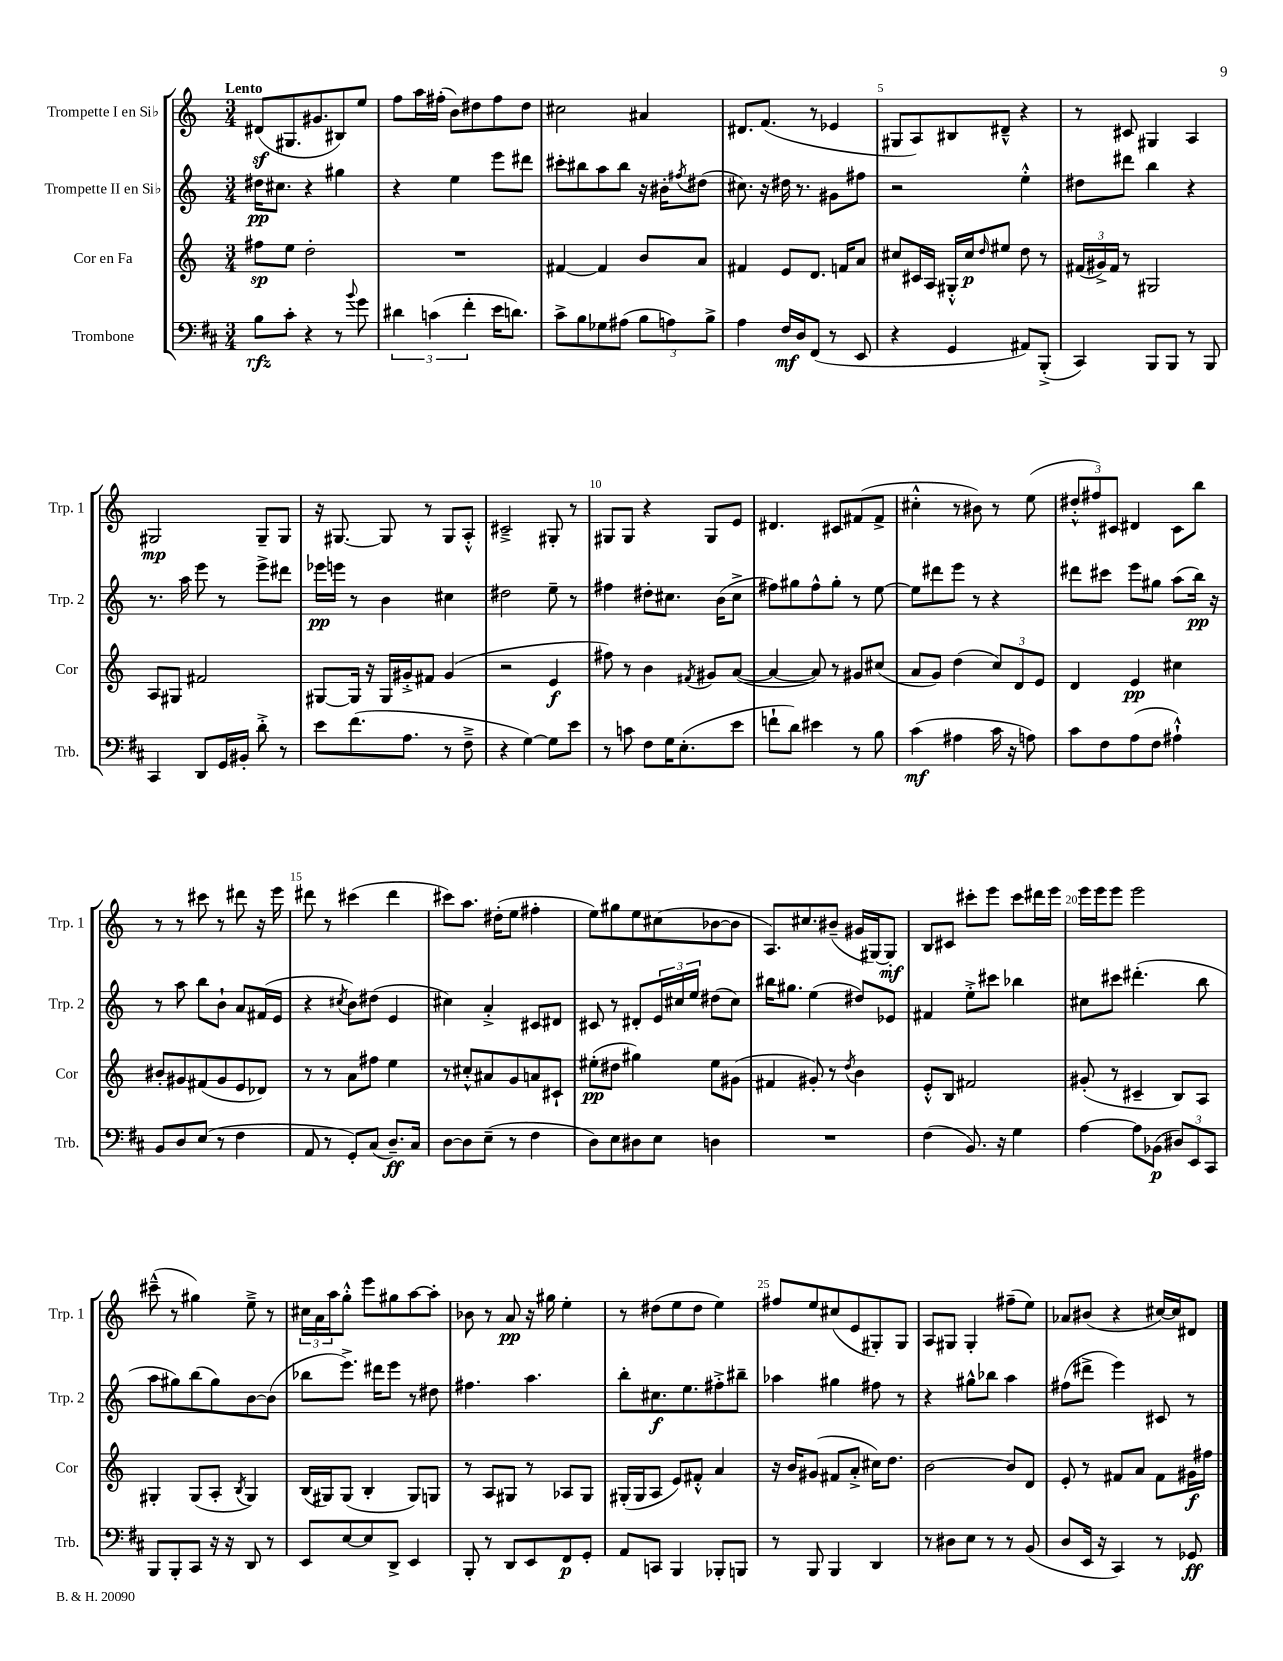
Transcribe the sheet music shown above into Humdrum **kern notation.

**kern	**dynam	**kern	**dynam	**kern	**dynam	**kern	**dynam
*part4	*part4	*part3	*part3	*part2	*part2	*part1	*part1
*staff4	*staff4	*staff3	*staff3	*staff2	*staff2	*staff1	*staff1
*I"Trombone	*	*I"Cor en Fa	*	*I"Trompette II en Si♭	*	*I"Trompette I en Si♭	*
*I'Trb.	*	*I'Cor	*	*I'Trp. 2	*	*I'Trp. 1	*
*clefF4	*	*clefG2	*	*clefG2	*	*clefG2	*
*k[f#c#]	*	*k[]	*	*k[]	*	*k[]	*
*M3/4	*	*M3/4	*	*M3/4	*	*M3/4	*
=1	=1	=1	=1	=1	=1	=1	=1
!	!	!	!	!	!	!LO:TX:a:B:t=Lento	!
8B\L	rfz	8ff#X\L	sp	16dd#X\KL	pp	(8d#Xz/L	.
.	.	.	.	8.cc#X\J	.	.	.
8c#'\J	.	8ee\J	.	.	.	8.G#X/	.
4r	.	2dd'\	.	4r	.	.	.
.	.	.	.	.	.	8.g#X/	.
8r	.	.	.	4gg#X\	.	8B#X/)	.
8qqb/	.	.	.	.	.	.	.
8g\	.	.	.	.	.	8ee/J	.
=2	=2	=2	=2	=2	=2	=2	=2
6d#X\	.	2.r	.	4r	.	8ff\L	.
.	.	.	.	.	.	16aa\L	.
(6cn\	.	.	.	.	.	.	.
.	.	.	.	.	.	(16ff#X'\JJ	.
.	.	.	.	4ee\	.	8b\L)	.
6f#'\	.	.	.	.	.	.	.
.	.	.	.	.	.	8dd#X\	.
16e\KL	.	.	.	8eee\L	.	8ff#\	.
8.dn\J)	.	.	.	.	.	.	.
.	.	.	.	8ddd#X\J	.	8dd#\J	.
=3	=3	=3	=3	=3	=3	=3	=3
8c#^\L	.	[4f#X/	.	8ccc#X'\L	.	2cc#X\	.
8B\	.	.	.	8bb#X\	.	.	.
8G-X\	.	4f#/]	.	8aa\	.	.	.
(8A#X\J	.	.	.	8bb#\J	.	.	.
12B\L	.	8b/L	.	16r	.	4a#X/	.
.	.	.	.	16b#X'\KL	.	.	.
12An\)	.	.	.	.	.	.	.
.	.	.	.	8qff#X/	.	.	.
.	.	8a/J	.	(8dd#X\J	.	.	.
12B^\J	.	.	.	.	.	.	.
=4	=4	=4	=4	=4	=4	=4	=4
4A\	.	4f#X/	.	8.cc#X\)	.	8.d#X/L	.
.	.	.	.	16r	.	(8.f/J	.
16F#/LL	mf	8e/L	.	16dd#X\	.	.	.
16D/J	.	.	.	8.r	.	.	.
(8FF#/J	.	8.d/J	.	.	.	8r	.
8r	.	.	.	8g#X\L	.	4e-X/	.
.	.	16fn/KL	.	.	.	.	.
8EE/	.	8a/J	.	8ff#X\J	.	.	.
=5	=5	=5	=5	=5	=5	=5	=5
4r	.	8cc#X/L	.	2r	.	8G#X/L	.
.	.	16c#X/L	.	.	.	8A/)	.
.	.	16A/JJ	.	.	.	.	.
4GG/	.	16G#X'^^/LL	.	.	.	8B#X/	.
.	.	16cc#/J	p	.	.	.	.
.	.	16qqdd/	.	.	.	.	.
.	.	8ee#X/J	.	.	.	8d#X~^^/J	.
8AA#X/L)	.	8dd\	.	4ee'^^\	.	4r	.
(8BBB'^/J	.	8r	.	.	.	.	.
=6	=6	=6	=6	=6	=6	=6	=6
4CC#/)	.	(24f#X/LL	.	8dd#X\L	.	8r	.
.	.	24g#X^/)	.	.	.	.	.
.	.	24f#/JJ	.	.	.	.	.
.	.	8r	.	8ddd#X\J	.	8c#X/	.
8BBB/L	.	2G#X/	.	4bb\	.	4G#X/	.
8BBB/J	.	.	.	.	.	.	.
8r	.	.	.	4r	.	4A/	.
8BBB/	.	.	.	.	.	.	.
!!LO:LB:g=z
=7	=7	=7	=7	=7	=7	=7	=7
4CC#/	.	8A/L	.	8.r	.	2G#X/	mp
.	.	8G#X/J	.	.	.	.	.
.	.	.	.	16aa\	.	.	.
8DD/L	.	2f#X/	.	8eee\	.	.	.
16GG/L	.	.	.	8r	.	.	.
16BB#X'/JJ	.	.	.	.	.	.	.
8d'^\	.	.	.	8eee^\L	.	8G#~/L	.
8r	.	.	.	8ddd#X\J	.	8G#/J	.
=8	=8	=8	=8	=8	=8	=8	=8
8e\L	.	[8G#X/L	.	16eee-X\LL	pp	16r	.
.	.	.	.	16eeen\JJ	.	[8.G#X/	.
(8.f#\	.	16G#/Jk]	.	8r	.	.	.
.	.	16r	.	.	.	.	.
.	.	16G#/LL	.	4b\	.	8G#/]	.
8.A\J	.	16g#X'^/J	.	.	.	.	.
.	.	8f#X/J	.	.	.	8r	.
8r	.	(4g#/	.	4cc#X\	.	8G#/L	.
8F#~^\	.	.	.	.	.	8A'^^/J	.
=9	=9	=9	=9	=9	=9	=9	=9
4r	.	2r	.	2dd#X\	.	2c#X~^/	.
[4G\)	.	.	.	.	.	.	.
8G\L]	.	4e/	f	8ee~\	.	8G#X'/	.
8e\J	.	.	.	8r	.	8r	.
=10	=10	=10	=10	=10	=10	=10	=10
8r	.	8ff#X\)	.	4ff#X\	.	8G#X/L	.
8cn\	.	8r	.	.	.	8G#/J	.
8F#\L	.	4b\	.	8dd#X'\L	.	4r	.
16G\K	.	.	.	8.cc#X\J	.	.	.
(8.E'\	.	.	.	.	.	.	.
.	.	8qf#X/	.	.	.	.	.
.	.	8g#X/L	.	.	.	8G#/L	.
.	.	.	.	(16b\KL	.	.	.
8e\J	.	([8a/J	.	8cc#^\J	.	8e/J	.
=11	=11	=11	=11	=11	=11	=11	=11
8fn`\L	.	4a/_	.	8ff#X\L)	.	4.d#X/	.
8d\J)	.	.	.	8gg#X\	.	.	.
4e#X\	.	8a/])	.	8ff#^^\	.	.	.
.	.	8r	.	8gg#'\J	.	8c#X/L	.
8r	.	8g#X/L	.	8r	.	(8f#X/	.
8B\	.	(8cc#X/J	.	[8ee\	.	8f#^/J	.
=12	=12	=12	=12	=12	=12	=12	=12
(4c#\	mf	8a/L	.	8ee\L]	.	4cc#X'^^\	.
.	.	8g/J)	.	8ddd#X\	.	.	.
4A#X\	.	(4dd\	.	8eee\J	.	8r	.
.	.	.	.	8r	.	8b#X\)	.
16c#\	.	12cc/L)	.	4r	.	8r	.
16r	.	.	.	.	.	.	.
.	.	12d/	.	.	.	.	.
8An\)	.	.	.	.	.	(8ee\	.
.	.	12e/J	.	.	.	.	.
=13	=13	=13	=13	=13	=13	=13	=13
8c#\L	.	4d/	.	8ddd#X\L	.	12dd#X'^^/L	.
.	.	.	.	.	.	12ff#X/)	.
8F#\	.	.	.	8ccc#X\J	.	.	.
.	.	.	.	.	.	12c#X/J	.
(8A\	.	4e/	pp	8eee\L	.	4d#X/	.
8F#\J	.	.	.	8gg#X\J	.	.	.
4A#X`^^\)	.	4cc#X\	.	(8aa\L	.	8c#\L	.
.	.	.	.	16bb\Jk)	pp	8bb\J	.
.	.	.	.	16r	.	.	.
!!LO:LB:g=z
=14	=14	=14	=14	=14	=14	=14	=14
8BB/L	.	8b#X'/L	.	8r	.	8r	.
8D/	.	8g#X/	.	8aa\	.	8r	.
(8E/J	.	(8f#X/	.	8bb\L	.	8ccc#X\	.
8r	.	8g#/	.	8b`\J	.	8r	.
4F#\	.	8e/	.	8a/L	.	8ddd#X\	.
.	.	8d-X/J)	.	(16f#X/L	.	16r	.
.	.	.	.	16e/JJ	.	16eee\	.
=15	=15	=15	=15	=15	=15	=15	=15
8AA/	.	8r	.	4r	.	8ddd#X\	.
8r	.	8r	.	.	.	8r	.
.	.	.	.	8qcc#X/	.	.	.
8GG'/L)	.	8a\L	.	8b\L)	.	(4ccc#X\	.
(8C#/J	.	8ff#X\J	.	(8dd#X\J	.	.	.
8.D~/L)	ff	4ee\	.	4e/	.	4ddd#\	.
16C#/Jk	.	.	.	.	.	.	.
=16	=16	=16	=16	=16	=16	=16	=16
[8D\L	.	8r	.	4cc#X\)	.	8ccc#X\L)	.
8D\]	.	8cc#X'^^/L	.	.	.	8.aa\J	.
(8E~\J	.	8a#X/	.	4a'^/	.	.	.
.	.	.	.	.	.	(16dd#X'\KL	.
8r	.	8g/	.	.	.	8ee\J	.
4F#\	.	8an/	.	8c#X/L	.	4ff#X'\	.
.	.	8c#X`/J	.	8d#X/J	.	.	.
=17	=17	=17	=17	=17	=17	=17	=17
8D\L)	.	(8ee#X'\L	pp	8c#X/	.	8ee\L)	.
8E\	.	8dd#X\J	.	8r	.	8gg#X\	.
8D#X\	.	4gg#X\)	.	8d#X'/L	.	8ee\	.
8E\J	.	.	.	24e/L	.	(8cc#X\	.
.	.	.	.	24cc#X/	.	.	.
.	.	.	.	24ee/JJ	.	.	.
4Dn\	.	8ee#\L	.	(8dd#X\L	.	[8b-X\	.
.	.	(8g#X\J	.	8cc#\J)	.	8b-\J]	.
=18	=18	=18	=18	=18	=18	=18	=18
2.r	.	4f#X/	.	16bb#X\KL	.	8.A/L)	.
.	.	.	.	8.gg#X\J	.	.	.
.	.	.	.	.	.	8.cc#X/	.
.	.	8g#X'/)	.	(4ee\	.	.	.
.	.	8r	.	.	.	(8b#X~/J	.
.	.	8qdd/	.	.	.	.	.
.	.	4b\	.	8dd#X/L)	.	16g#X/LL	.
.	.	.	.	.	.	[16G#X/J)	.
.	.	.	.	8e-X/J	.	8G#'/J]	mf
=19	=19	=19	=19	=19	=19	=19	=19
(4F#\	.	8e'^^/L	.	4f#X/	.	8B/L	.
.	.	8B/J	.	.	.	8c#X/J	.
8.BB/)	.	2f#X/	.	8ee'^\L	.	8ccc#X'\L	.
.	.	.	.	8ccc#X\J	.	8eee\J	.
16r	.	.	.	.	.	.	.
4G\	.	.	.	4bb-X\	.	8ccc#\L	.
.	.	.	.	.	.	16ddd#X\L	.
.	.	.	.	.	.	16eee\JJ	.
=20	=20	=20	=20	=20	=20	=20	=20
[4A\	.	(8g#X'/	.	8cc#X\L	.	16eee\LL	.
.	.	.	.	.	.	16eee\J	.
.	.	8r	.	8ccc#X\J	.	8eee\J	.
8A\L]	.	4c#X~/	.	(4.ddd#X'\	.	2eee\	.
(8BB-X\J	p	.	.	.	.	.	.
12D#X/L)	.	8B/L)	.	.	.	.	.
12EE/	.	.	.	.	.	.	.
.	.	8A/J	.	8bb\	.	.	.
12CC#/J	.	.	.	.	.	.	.
!!LO:LB:g=z
=21	=21	=21	=21	=21	=21	=21	=21
8BBB/L	.	4G#X'/	.	8aa\L	.	(8ccc#X~^^\	.
8BBB'/	.	.	.	8gg#X\)	.	8r	.
8CC#/J	.	(8G#/L	.	(8bb\	.	4gg#X\)	.
16r	.	8A'/J	.	8gg#\)	.	.	.
16r	.	.	.	.	.	.	.
.	.	8qB/	.	.	.	.	.
8DD/	.	4G#/)	.	[8b\	.	8ee~^\	.
8r	.	.	.	(8b\J]	.	8r	.
=22	=22	=22	=22	=22	=22	=22	=22
8EE/L	.	(16B/LL	.	8bb-X\L	.	24cc#X\LL	.
.	.	.	.	.	.	24a\	.
.	.	16G#X/J)	.	.	.	.	.
.	.	.	.	.	.	24aa\J	.
[8E/	.	(8G#/J	.	8.eee^\J)	.	8gg'^^\J	.
8E/]	.	4B'/	.	.	.	8eee\L	.
.	.	.	.	16ddd#X\KL	.	.	.
8DD^/J	.	.	.	8eee\J	.	8gg#X\	.
4EE/	.	8G#/L)	.	8r	.	[8aa\	.
.	.	8Gn/J	.	8dd#X\	.	8aa'\J]	.
=23	=23	=23	=23	=23	=23	=23	=23
8BBB'/	.	8r	.	4.ff#X\	.	8b-X\	.
8r	.	8A/L	.	.	.	8r	.
8DD/L	.	8G#X/J	.	.	.	8a/	pp
8EE/	.	8r	.	4.aa\	.	16r	.
.	.	.	.	.	.	16gg#X\	.
8FF#/	p	8A-X/L	.	.	.	4ee'\	.
8GG'/J	.	8G#/J	.	.	.	.	.
=24	=24	=24	=24	=24	=24	=24	=24
8AA/L	.	(16G#X'/LL	.	8bb'\L	.	8r	.
.	.	16G#/J	.	.	.	.	.
8CCn/J	.	8A/J	.	8.cc#X\	f	(8dd#X\L	.
4BBB/	.	8e/L)	.	.	.	8ee\	.
.	.	.	.	8.ee\	.	.	.
.	.	8f#X'^^/J	.	.	.	8dd#\J	.
8BBB-X'/L	.	4a/	.	8ff#X'^\	.	4ee\)	.
8BBBn/J	.	.	.	8bb#X~\J	.	.	.
=25	=25	=25	=25	=25	=25	=25	=25
8r	.	16r	.	4aa-X\	.	8ff#X/L	.
.	.	16b/KL	.	.	.	.	.
8BBB/	.	(8g#X/J	.	.	.	8ee/	.
4BBB/	.	8f#X/L	.	4gg#X\	.	(8cc#X/	.
.	.	8a'^/J	.	.	.	8e/	.
4DD/	.	16cc#X\KL)	.	8ff#X\	.	8G#X'/)	.
.	.	8.dd\J	.	.	.	.	.
.	.	.	.	8r	.	8G#/J	.
=26	=26	=26	=26	=26	=26	=26	=26
8r	.	[2b\	.	4r	.	8A/L	.
8D#X\L	.	.	.	.	.	8G#X/J	.
8E\J	.	.	.	8gg#X^^\L	.	4G#'/	.
8r	.	.	.	8bb-X\J	.	.	.
8r	.	8b/L]	.	4aa\	.	(8ff#X~\L	.
(8BB/	.	8d/J	.	.	.	8ee\J)	.
=27	=27	=27	=27	=27	=27	=27	=27
8D/L	.	8e'/	.	(8ff#X\L	.	8a-X/L	.
16EE/Jk	.	8r	.	8ddd#X^\J	.	(8b#X/J	.
16r	.	.	.	.	.	.	.
4CC#/)	.	8f#X/L	.	4eee\)	.	4r	.
.	.	8a/J	.	.	.	.	.
8r	.	8f#\L	.	8c#X/	.	[16cc#X/LL)	.
.	.	.	.	.	.	16cc#/J]	.
8GG-X/	ff	16g#X\L	f	8r	.	8d#X/J	.
.	.	16ff#X\JJ	.	.	.	.	.
==	==	==	==	==	==	==	==
*-	*-	*-	*-	*-	*-	*-	*-
